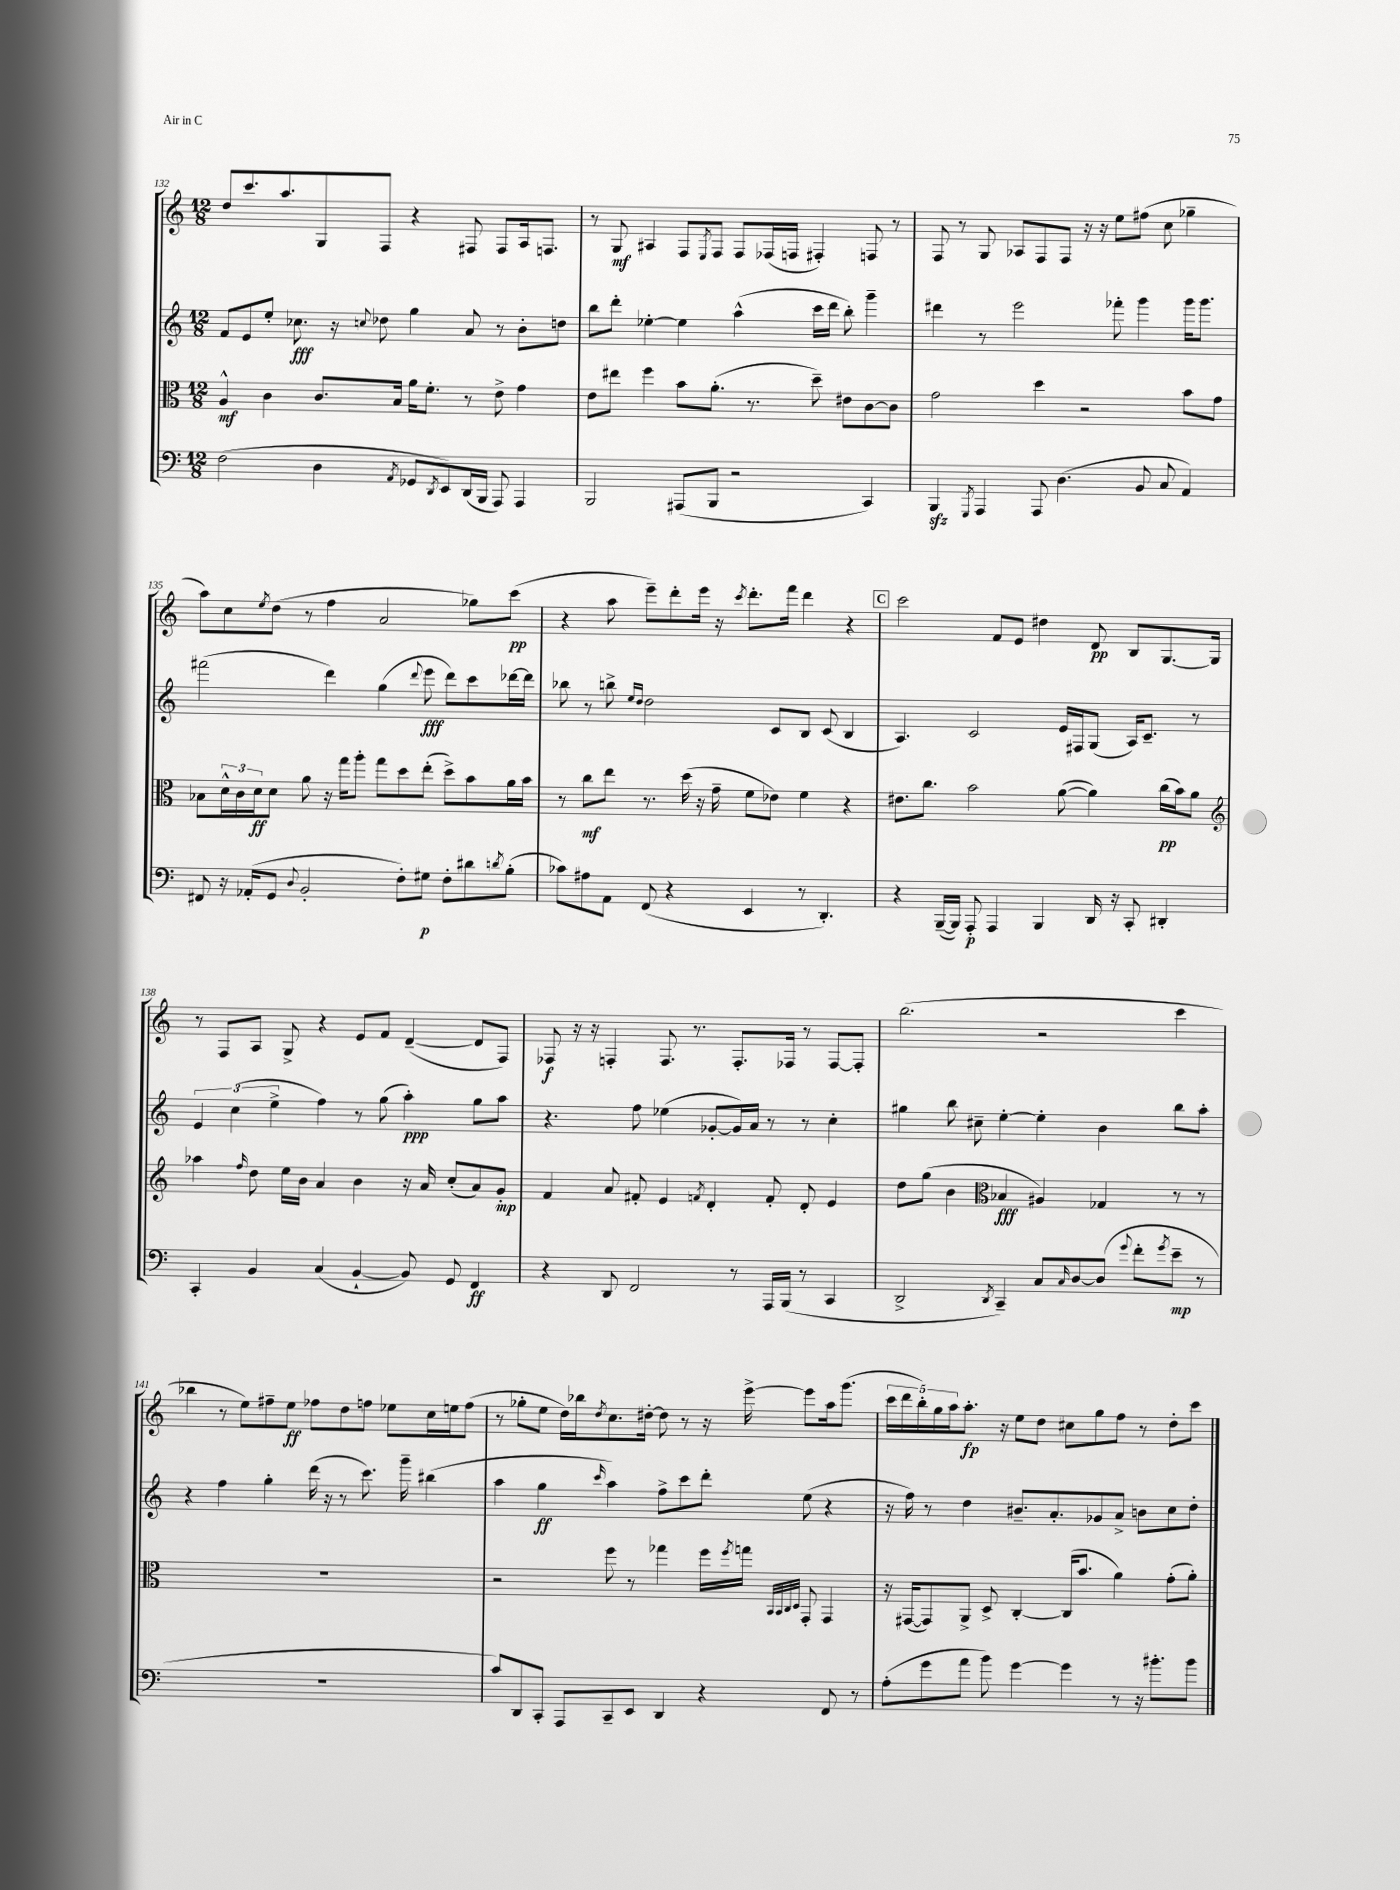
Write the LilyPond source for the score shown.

<<
\new StaffGroup <<
\new Staff = "s0" {
    \clef treble \key c \major \numericTimeSignature \time 12/8
    d''8 c'''8. a''8. g8 f8 r4 fis8 fis8 a16 f8. |
    r8 g8\mf ais4 f8 \acciaccatura { e8 } f8 f8 fes16( f16 fis4-.) f8 r8 |
    f8 r8 g8 aes8 f8 f8 r16 r16 e''8 fis''8( c''8 ges''4-- |
    a''8) c''8 \acciaccatura { e''8 } d''8( r8 f''4 a'2 ges''8) c'''8\pp( |
    r4 a''8 e'''8--) d'''8-. e'''16 r16 \acciaccatura { c'''8 } d'''8.-. f'''16 d'''4 r4 |
    \mark \markup { \box "C" } c'''2 f'8 e'8 dis''4 d'8\pp b8 g8.~ g16 |
    r8 f8 a8 g8-> r4 e'8 f'8 d'4~--( d'8 f8) |
    fes8\f r16 r16 f4-. f8. r8. f8.-. fes16 r8 fes8~ fes8-. |
    b''2.( r2 c'''4 |
    bes''4 r8 e''8) fis''8-- e''8\ff fes''8 d''8 f''8 ees''8 c''16 e''16 f''8( |
    r8 ges''8-. e''8 d''16) bes''16 \acciaccatura { d''8 } c''8. dis''16~-. dis''8 r8 r16 e'''16~-> e'''8 a''16 g'''8.( |
    \tuplet 5/4 { c'''16 d'''16 b''16-.) g''16 a''16 } a''8.-.\fp r16 e''8 d''8 cis''8 g''8 f''8 r8 d''8-. c'''8 \bar "|." |
}
\new Staff = "s1" {
    \clef treble \key c \major \numericTimeSignature \time 12/8
    f'8 e'8 e''8-. ces''8.\fff r16 \appoggiatura { c''8 } des''8 g''4 a'8 r8 b'8-. d''8 |
    b''8 d'''8-. ees''4~-. ees''4 a''4-^( c'''16 d'''16 b''8-.) g'''4-- |
    dis'''4 r8 e'''2 fes'''8-. g'''4 g'''16 g'''8. |
    fis'''2( d'''4) g''4( \appoggiatura { d'''8 } e'''8\fff d'''8) c'''8 des'''16~ des'''16 |
    bes''8 r8 b''8-> \grace { e''16 d''16 } d''2 c'8 b8 c'8( b4 |
    \mark \markup { \box "C" } a4.) c'2 e'16 fis16 g8( a16) c'8.-- r8 |
    \tuplet 3/2 { e'4 c''4( e''4-> } f''4) r8 g''8( a''4-.\ppp) g''8 a''8 |
    r4. f''8 ees''4( ges'8~-. ges'16) a'16 r8 r8 c''4-. |
    gis''4 b''8 cis''8-- e''4~-. e''4-. b'4 b''8 a''8-. |
    r4 f''4 g''4-. d'''16( r16 r8 c'''8.) g'''16-- bis''4( |
    a''4 g''4\ff \grace { c'''16 } a''4) f''8-> c'''8 d'''8-. e''8( r4 |
    r16 f''16) r8 d''4 bis'8.-- a'8.-. ges'8 a'8-> b'8 c''8 d''8-. \bar "|." |
}
\new Staff = "s2" {
    \clef alto \key c \major \numericTimeSignature \time 12/8
    a4-^\mf c'4 c'8. b16 a'16 f'8.-. r8 e'8-> g'4 |
    e'8 eis''8 f''4 b'8 a'8.-.( r8. d''8--) eis'8 c'8~ c'8 |
    g'2 d''4 r2 b'8 g'8 |
    bes8 \tuplet 3/2 { d'16-^ c'16 d'16\ff } d'8 a'8 r16 g''16 a''8-. g''8 d''8 e''8-.( d''8->) b'8 a'16 b'16 |
    r8 c''8\mf e''8 r8. d''16( r16 g'16-- f'8 ees'8) f'4 r4 |
    \mark \markup { \box "C" } eis'8. c''8. b'2 a'8~( a'4) c''16\pp( b'16) a'8 |
    \clef treble aes''4 \grace { f''16 } d''8 e''16 b'16 a'4 b'4 r16 a'16 c''8-.( a'8) g'8-.\mp |
    f'4 a'8 fis'8-. e'4 \acciaccatura { f'8 } d'4-. f'8-. d'8-. e'4 |
    d''8 g''8( b'4 \clef alto bes4\fff ais4) ges4 r8 r8 |
    R1. |
    r2 f''8 r8 ges''4 f''16 \acciaccatura { f''8 } g''16 \grace { b,32 b,32 c32 d32 } g,8-. g,4 |
    r16 gis,16~( gis,8) a,8-> d8-> c4~-. c16( b'8. a'4) g'8-.( a'8-.) \bar "|." |
}
\new Staff = "s3" {
    \clef bass \key c \major \numericTimeSignature \time 12/8
    f2( d4 \acciaccatura { a,8 } ges,8 \acciaccatura { d,8 } e,8) d,16( b,,16 a,,8) a,,4 |
    b,,2 ais,,8( b,,8 r2 c,4) |
    b,,4\sfz \acciaccatura { g,,8 } a,,4 a,,8 d4.( b,8 c8 a,4) |
    fis,8 r16 aes,16-.( g,8 \appoggiatura { d8 } b,2-. f8-.) gis8\p f8-. dis'8 \acciaccatura { d'8 } b8-.( |
    ces'8) ais8 a,8 f,8( r4 e,4 r8 d,4.-.) |
    \mark \markup { \box "C" } r4 b,,16~--( b,,16) a,,8-.\p a,,4 b,,4 d,16 r16 c,8-. dis,4-. |
    c,4-. b,4 c4( b,4~-! b,8) g,8 f,4\ff |
    r4 d,8 f,2 r8 a,,16 b,,16( r8 c,4 |
    d,2-> \acciaccatura { d,8 } c,4--) c8 \grace { c16 } d8~ d8( \appoggiatura { g'8 } f'8-. \acciaccatura { g'8 } e'8--\mp r8 |
    R1. |
    c'8) d,8 c,8-. a,,8 c,8-- e,8 d,4 r4 f,8 r8 |
    a8-.( g'8 a'8 b'8) g'4~ g'4 r8 r16 bis'8.-. bis'8 \bar "|." |
}
>>
>>
\layout { \context { \Score currentBarNumber = #132 } }
